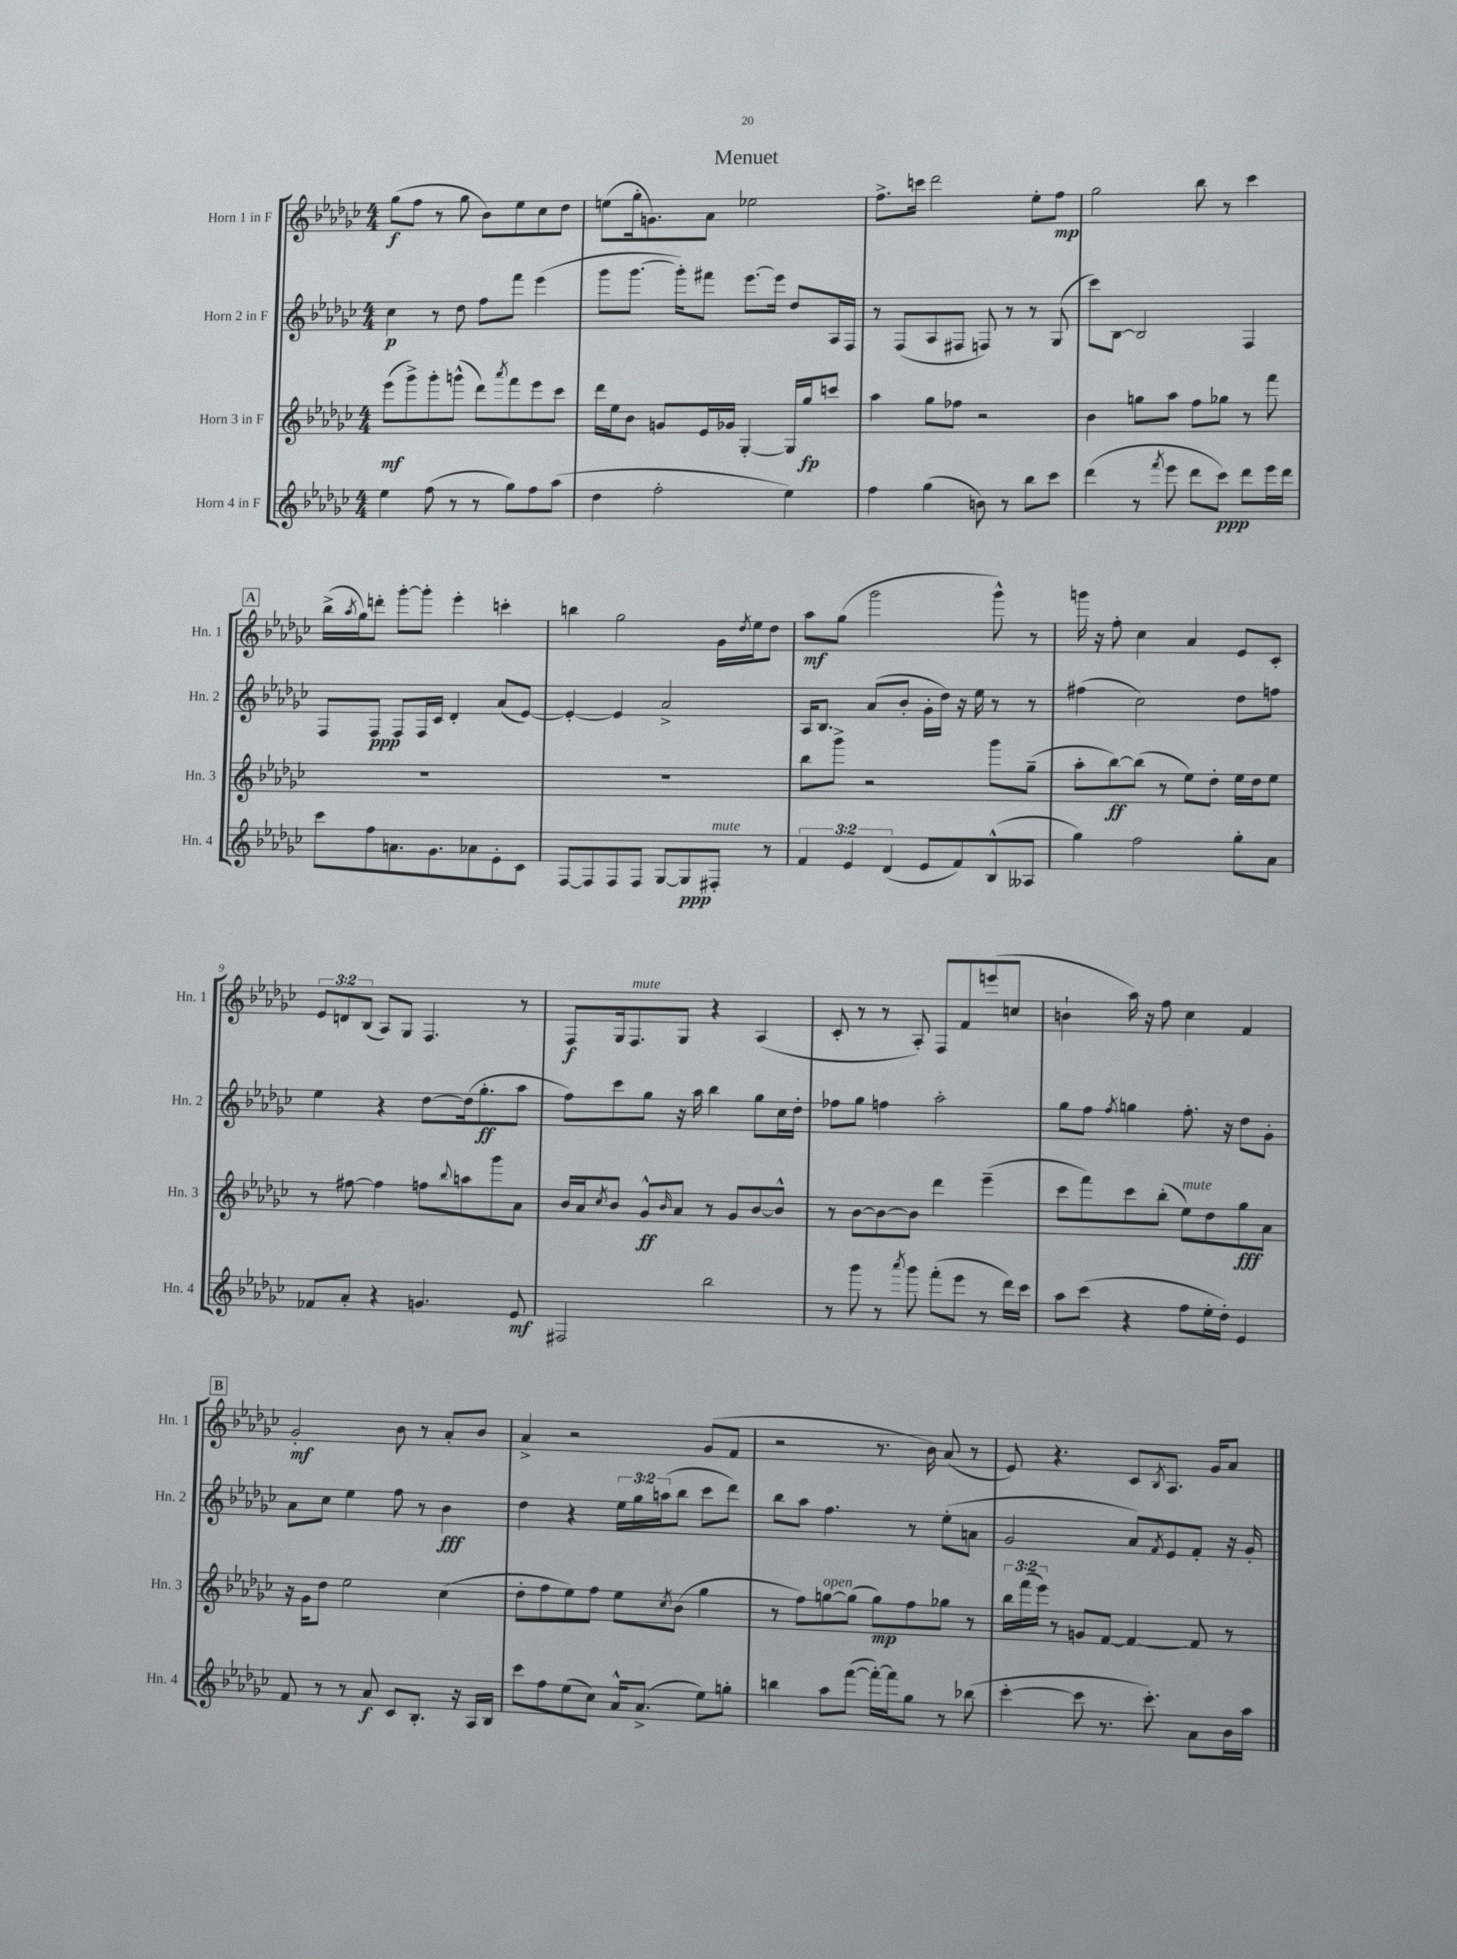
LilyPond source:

\header { title = "Menuet" }
<<
\new StaffGroup <<
\new Staff = "s0" \with { instrumentName = "Horn 1 in F" shortInstrumentName = "Hn. 1" } {
    \clef treble \key ges \major \numericTimeSignature \time 4/4 \override Staff.TupletNumber.text = #tuplet-number::calc-fraction-text
    ges''8\f( f''8 r8 ges''8 bes'8) ees''8 ces''8 des''8 |
    e''8( ges''16-. g'8.) aes'8 ees''2 |
    f''8.-> c'''16 des'''2 ees''8-. f''8\mp |
    ges''2 bes''8 r8 ces'''4 |
    \mark \markup { \box "A" } bes''16->( \acciaccatura { aes''8 } ges''16) d'''8-. ges'''8~-. ges'''8-. ees'''4-. c'''4-. |
    b''4 ges''2 ges'16 \acciaccatura { des''8 } ees''16 des''8 |
    aes''8\mf ges''8( ges'''2 ges'''8-^) r8 |
    g'''16 r16 f''8-. ces''4 aes'4 ees'8 ces'8-. |
    \tuplet 3/2 { ees'8 d'8 bes8( } aes8) ges8 f4. r8 |
    f8\f ges16 f8.^\markup { \italic "mute" } ges8 r4 aes4( |
    ces'8-. r8 r8 aes8-.) f8 f'8 e'''8( c''8 |
    b'4-! aes''16) r16 f''8 ces''4 f'4 |
    \mark \markup { \box "B" } ges'2-.\mf bes'8 r8 aes'8-. bes'8 |
    aes'4-> r2 ges'8( f'8 |
    r2 r8. bes'16) aes'8( r8 |
    ees'8) r4. ces'8 \acciaccatura { bes8 } aes8. ges'16 aes'8 \bar "|." |
}
\new Staff = "s1" \with { instrumentName = "Horn 2 in F" shortInstrumentName = "Hn. 2" } {
    \clef treble \key ges \major \numericTimeSignature \time 4/4 \override Staff.TupletNumber.text = #tuplet-number::calc-fraction-text
    ces''4\p r8 des''8 f''8 f'''8 ees'''4( |
    ges'''8 ges'''8.~ ges'''16-.) fis'''8 ees'''8.~ ees'''16 des''8 aes16 f16 |
    r8 f8( aes8 fis8 f8) r8 r8 ges8( |
    ces'''8) bes8~ bes2 f4 |
    \mark \markup { \box "A" } f8 f8\ppp f8 f16 ces'16 des'4-. aes'8( ees'8~) |
    ees'4~-. ees'4 aes'2-> |
    aes16 bes8. aes'8( bes'8-. ges'16-. des''16) r16 ees''16 r8 r8 |
    fis''4( ces''2) des''8 f''8 |
    ees''4 r4 des''8~ des''16( ges''8.-.\ff aes''8 |
    f''8) ces'''8 ges''8 r16 aes''16 bes''4 ges''8 ces''16 des''16-. |
    fes''8 ges''8 f''4 aes''2-. |
    ges''8 f''8 \acciaccatura { f''8 } g''4 f''8.-. r16 des''8 ges'8-. |
    \mark \markup { \box "B" } aes'8 ces''8 ees''4 f''8 r8 bes'4\fff |
    des''4 r4 \tuplet 3/2 { ees''16 ges''16 a''16( } bes''8 ces'''8 des'''8) |
    bes''8 aes''8 f''4. r8 ees''8-.( a'8 |
    ges'2 aes'8) \acciaccatura { f'8 } ees'8 f'8-. r16 ges'16-. \bar "|." |
}
\new Staff = "s2" \with { instrumentName = "Horn 3 in F" shortInstrumentName = "Hn. 3" } {
    \clef treble \key ges \major \numericTimeSignature \time 4/4 \override Staff.TupletNumber.text = #tuplet-number::calc-fraction-text
    ees'''8\mf( ges'''8->) ges'''8-. g'''8-^( des'''8) \acciaccatura { aes'''8 } f'''8 ees'''8 ces'''8 |
    des'''16 ees''16 bes'8 g'8 ees'16 ges'16 ges4~-. ges16 ges''16\fp c'''8 |
    aes''4 ges''8 fes''8 r2 |
    bes'4 g''8 aes''8 f''8 ges''8 r8 f'''8 |
    \mark \markup { \box "A" } R1 |
    R1 |
    bes''8 ges'''8-> r2 ges'''8 ges''8--( |
    aes''8-. bes''8~\ff) bes''8( r8 ees''8) des''8-. ees''16 des''16 ees''8 |
    r8 fis''8~ fis''4 f''8 \appoggiatura { bes''8 } a''8 ges'''8 aes'8 |
    bes'16 aes'16 \acciaccatura { ces''8 } bes'8 ges'8-^\ff \grace { bes'16 } aes'8 r8 ges'8 bes'8~ bes'8-^ |
    r8 bes'8~ bes'8~ bes'8 des'''4 ees'''4--( |
    ces'''8 f'''8) ces'''8 bes''8-.( ees''8^\markup { \italic "mute" }) des''8 ges''8\fff aes'8 |
    \mark \markup { \box "B" } r16 ges'16 des''8 ees''2 ces''4( |
    des''8-. f''8 ees''8) f''8 ees''8 \acciaccatura { ces''8 } bes'8( ges''4 |
    r8 f''8) g''8~^\markup { \italic "open" } g''8( g''8\mp) f''8 ges''8 r8 |
    \tuplet 3/2 { bes''16 f'''16( ees'''16) } r8 g'8 f'8~ f'4~ f'8 r8 \bar "|." |
}
\new Staff = "s3" \with { instrumentName = "Horn 4 in F" shortInstrumentName = "Hn. 4" } {
    \clef treble \key ges \major \numericTimeSignature \time 4/4 \override Staff.TupletNumber.text = #tuplet-number::calc-fraction-text
    ees''4 f''8( r8 r8 ges''8) f''8 aes''8( |
    des''4 f''2-. ees''4) |
    f''4 ges''4( b'8) r8 bes''8 ces'''8 |
    des'''4( r8 \acciaccatura { f'''8 } ees'''8 des'''8 ces'''8\ppp) des'''8 ees'''16 des'''16 |
    \mark \markup { \box "A" } ces'''8 f''8 a'8. ges'8. aes'8 ees'8-. ces'8 |
    f8~ f8 f8 f8 ges8~ ges8\ppp fis8-.^\markup { \italic "mute" } r8 |
    \tuplet 3/2 { f'4 ees'4 des'4( } ees'8 f'8) bes8-^( aeses8 |
    ges''4) f''2 ges''8-. aes'8 |
    fes'8 aes'8-. r4 g'4. ees'8\mf |
    fis2 bes''2 |
    r8 ges'''8 r8 \acciaccatura { aes'''8 } ges'''8 f'''8-.( ees'''8 r8 des'''16) ces'''16 |
    aes''8 ces'''8( r4 f''8 ees''16-. des''16-.) ees'4 |
    \mark \markup { \box "B" } f'8 r8 r8 aes'8\f ces'8 bes8.-. r16 aes16 bes16 |
    ces'''8 f''8 ees''8( ces''8) aes'16-^ aes'8.->( ees''8) g''8-. |
    b''4 aes''8 f'''8~( f'''16~-.) f'''16 ges''8 r8 bes''8( |
    ces'''4~-. ces'''8 r8. ces'''8.-.) aes'8 bes'16 aes''16 \bar "|." |
}
>>
>>
